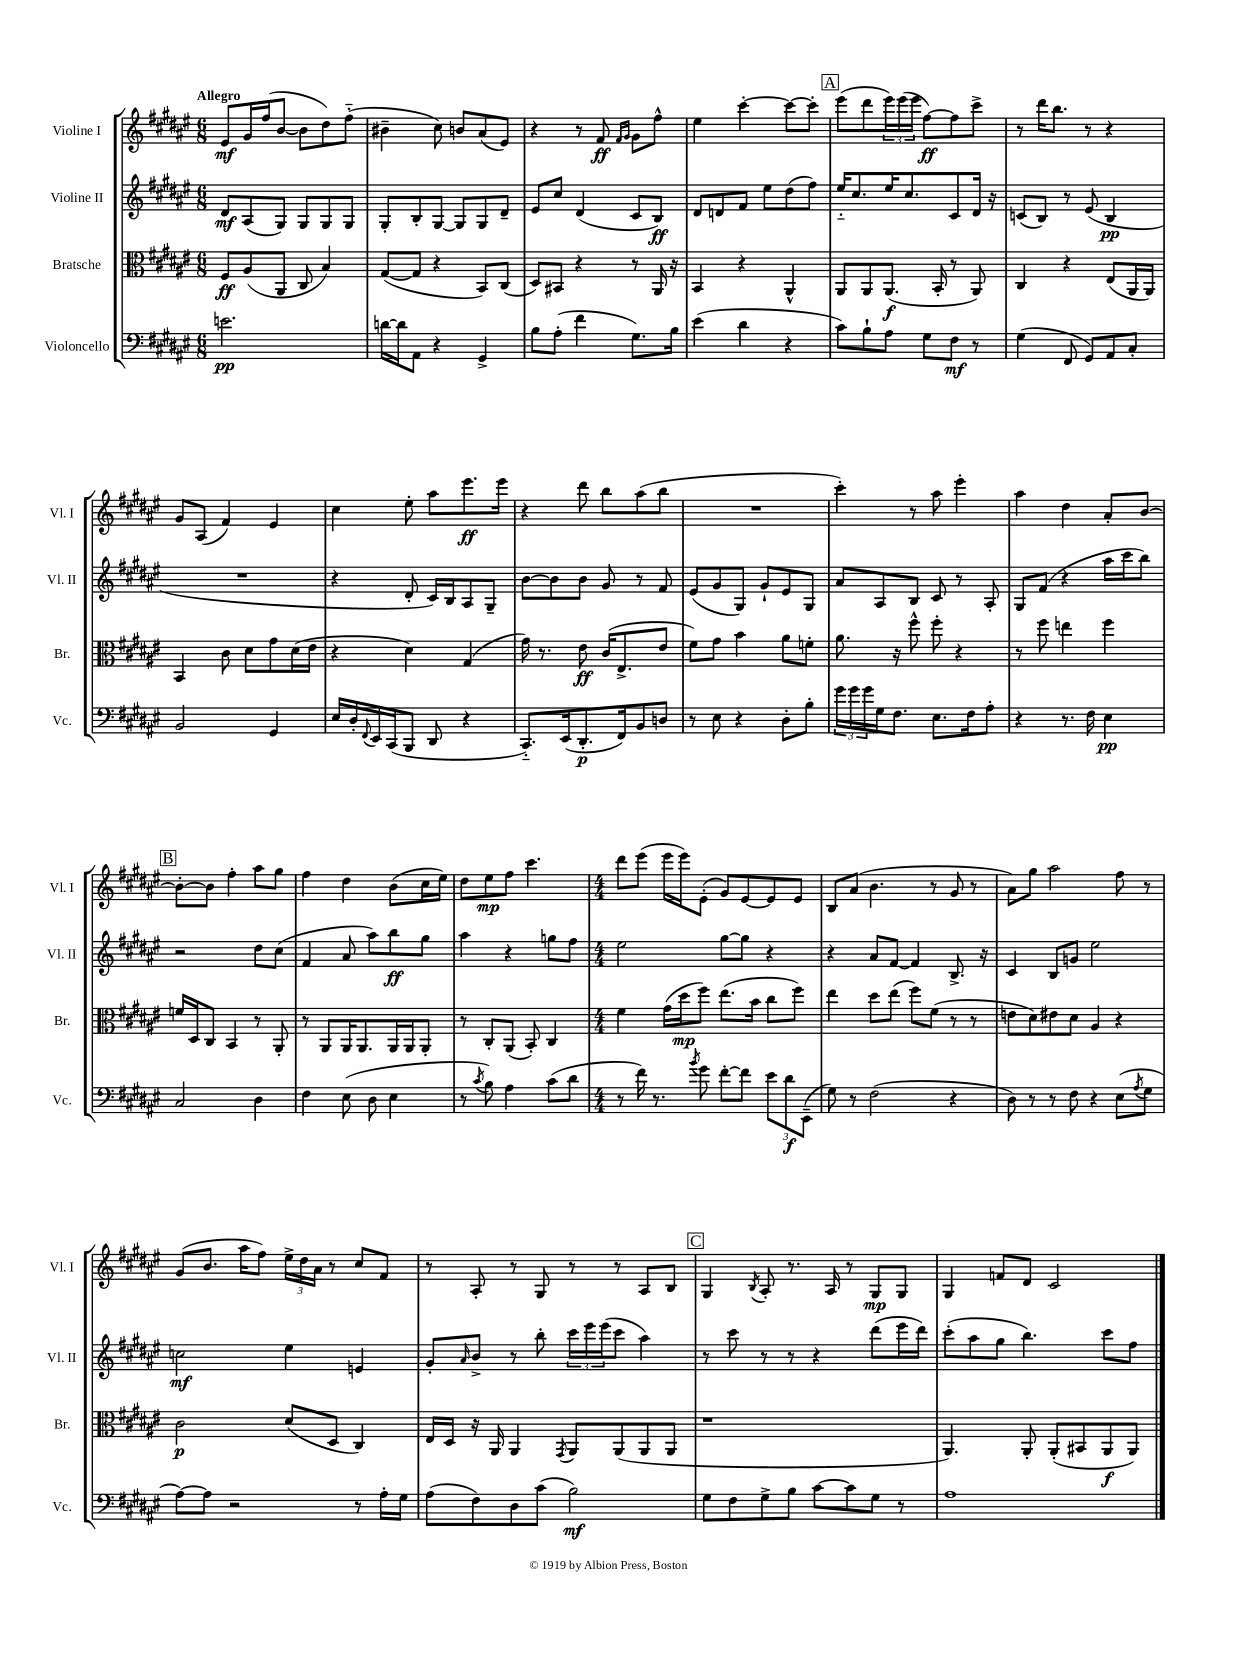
<<
\new StaffGroup <<
\new Staff = "s0" \with { instrumentName = "Violine I" shortInstrumentName = "Vl. I" } {
    \clef treble \key fis \major \numericTimeSignature \time 6/8 \tempo "Allegro"
    eis'8\mf gis'16 fis''16( b'8~ b'8 dis''8) fis''8-_( |
    bis'4-- cis''8) b'8 ais'8( eis'8) |
    r4 r8 fis'8\ff \grace { fis'16 gis'16 } gis'8 fis''8-^ |
    eis''4 cis'''4~-. cis'''8~ cis'''8-. |
    \mark \markup { \box "A" } eis'''8( dis'''8 \tuplet 3/2 { eis'''16) eis'''16( eis'''16 } fis''8~\ff) fis''8 cis'''8-> |
    r8 dis'''16 b''8. r8 r4 |
    gis'8 ais8( fis'4) eis'4 |
    cis''4 eis''8-. ais''8 eis'''8.\ff eis'''16 |
    r4 dis'''8 b''8 ais''8( b''8 |
    R2. |
    cis'''4-.) r8 ais''8 eis'''4-. |
    ais''4 dis''4 ais'8-. b'8~ |
    \mark \markup { \box "B" } b'8~-. b'8 fis''4-. ais''8 gis''8 |
    fis''4 dis''4 b'8( cis''16 eis''16) |
    dis''8 eis''8\mp fis''8 cis'''4. |
    \numericTimeSignature \time 4/4 dis'''8 eis'''8( eis'''16 eis'''16) eis'8-.( gis'8) eis'8~ eis'8 eis'8 |
    b8 ais'8( b'4. r8 gis'8 r8 |
    ais'8) gis''8 ais''2 fis''8 r8 |
    gis'8( b'8. ais''16 fis''8) \tuplet 3/2 { eis''16-> dis''16 ais'16 } r8 cis''8 fis'8 |
    r8 ais8-. r8 gis8 r8 r8 ais8 b8 |
    \mark \markup { \box "C" } gis4 \acciaccatura { b8 } ais8-. r8. ais16 r8 gis8\mp gis8 |
    gis4 f'8 dis'8 cis'2 \bar "|." |
}
\new Staff = "s1" \with { instrumentName = "Violine II" shortInstrumentName = "Vl. II" } {
    \clef treble \key fis \major \numericTimeSignature \time 6/8
    dis'8\mf ais8( gis8) gis8 gis8 gis8 |
    gis8-. b8-. gis8~ gis8 gis8 dis'8-- |
    eis'8 cis''8 dis'4( cis'8 b8\ff) |
    dis'8 d'8 fis'8 eis''8 dis''8( fis''8) |
    \mark \markup { \box "A" } eis''16-_ cis''8. eis''16 cis''8. cis'8 dis'16 r16 |
    c'8( b8) r8 eis'8( b4\pp |
    R2. |
    r4 dis'8-. cis'16) b16 ais8 gis8-- |
    b'8~ b'8 b'8 gis'8 r8 fis'8 |
    eis'8( gis'8 gis8) gis'8-! eis'8 gis8 |
    ais'8 ais8 b8 cis'8 r8 ais8-. |
    gis8 fis'8( r4 ais''16 cis'''16 b''8) |
    \mark \markup { \box "B" } r2 dis''8 cis''8( |
    fis'4 ais'8 ais''8) b''8\ff gis''8 |
    ais''4 r4 g''8 fis''8 |
    \numericTimeSignature \time 4/4 eis''2 gis''8~ gis''8 r4 |
    r4 ais'8 fis'8~ fis'4 b8.-> r16 |
    cis'4 b8 g'8 eis''2 |
    c''2\mf eis''4 e'4 |
    gis'8-. \grace { ais'16 } b'8-> r8 b''8-. \tuplet 3/2 { cis'''16 eis'''16 eis'''16( } cis'''8 ais''4) |
    \mark \markup { \box "C" } r8 cis'''8 r8 r8 r4 dis'''8( eis'''16 dis'''16) |
    cis'''8-.( ais''8 gis''8 b''4.) cis'''8 fis''8 \bar "|." |
}
\new Staff = "s2" \with { instrumentName = "Bratsche" shortInstrumentName = "Br." } {
    \clef alto \key fis \major \numericTimeSignature \time 6/8
    fis8\ff ais8( ais,8 cis8 b4) |
    gis8~( gis8 r4 b,8) cis8( |
    dis8) bis,8 r4 r8 ais,16 r16 |
    b,4 r4 ais,4-^ |
    \mark \markup { \box "A" } ais,8 ais,8 ais,8.\f( b,16-. r8 ais,8) |
    cis4 r4 eis8( ais,16 ais,16) |
    b,4 cis'8 dis'8 gis'8 dis'16( eis'16 |
    r4 dis'4) gis4( |
    gis'16) r8. eis'8\ff cis'16( eis8.-> eis'8 |
    fis'8) gis'8 b'4 ais'8 f'8-. |
    ais'8. r16 fis''8-^ fis''8-. r4 |
    r8 fis''8 e''4 fis''4 |
    \mark \markup { \box "B" } f'16 dis16 cis8 b,4 r8 ais,8-. |
    r8 ais,8 ais,16 ais,8. ais,16 ais,16 ais,8-. |
    r8 cis8-. ais,8( b,8-.) cis4 |
    \numericTimeSignature \time 4/4 fis'4 gis'16( dis''16\mp fis''8) eis''8.( b'16 cis''8 fis''8) |
    eis''4 dis''8 eis''8( fis''8) fis'8( r8 r8 |
    e'8 dis'8) eis'8 dis'8 ais4 r4 |
    cis'2\p dis'8( dis8 cis4) |
    eis16 dis16 r16 ais,16 ais,4 \acciaccatura { gis,8 } ais,8 ais,8( ais,8 ais,8 |
    \mark \markup { \box "C" } r1 |
    ais,4.) ais,8-. ais,8-.( bis,8 ais,8\f ais,8) \bar "|." |
}
\new Staff = "s3" \with { instrumentName = "Violoncello" shortInstrumentName = "Vc." } {
    \clef bass \key fis \major \numericTimeSignature \time 6/8
    e'2.\pp |
    d'16~ d'16 ais,8 r4 gis,4-> |
    b8 ais8-.( fis'4 gis8.) b16 |
    eis'4( dis'4 r4 |
    \mark \markup { \box "A" } cis'8) b8-! ais8 gis8 fis8\mf r8 |
    gis4( fis,8 gis,8) ais,8 cis8-. |
    b,2 gis,4 |
    eis16 dis16-. \appoggiatura { fis,8 } eis,16 cis,16( b,,8 dis,8 r4 |
    cis,8.-_) eis,16( dis,8.-.\p fis,16) b,8 d8 |
    r8 eis8 r4 dis8-. b8-. |
    \tuplet 3/2 { gis'16 gis'16 gis'16 } gis16 fis8. eis8. fis16 ais8-. |
    r4 r8. fis16 eis4\pp |
    \mark \markup { \box "B" } cis2 dis4 |
    fis4 eis8( dis8 eis4 |
    r8 \acciaccatura { cis'8 } b8) ais4 cis'8( dis'8 |
    \numericTimeSignature \time 4/4 r8 fis'16) r8. \acciaccatura { b'8 } gis'8 fis'8~-. fis'8 \tuplet 3/2 { eis'8 dis'8\f eis,8--( } |
    gis8) r8 fis2( r4 |
    dis8) r8 r8 fis8 r4 eis8( \acciaccatura { ais8 } gis8 |
    ais8~) ais8 r2 r8 ais16-. gis16 |
    ais8( fis8) dis8 cis'8( b2\mf) |
    \mark \markup { \box "C" } gis8 fis8 gis8-> b8 cis'8~ cis'8 gis8 r8 |
    ais1 \bar "|." |
}
>>
>>
\layout { \context { \Score \remove "Bar_number_engraver" } }
